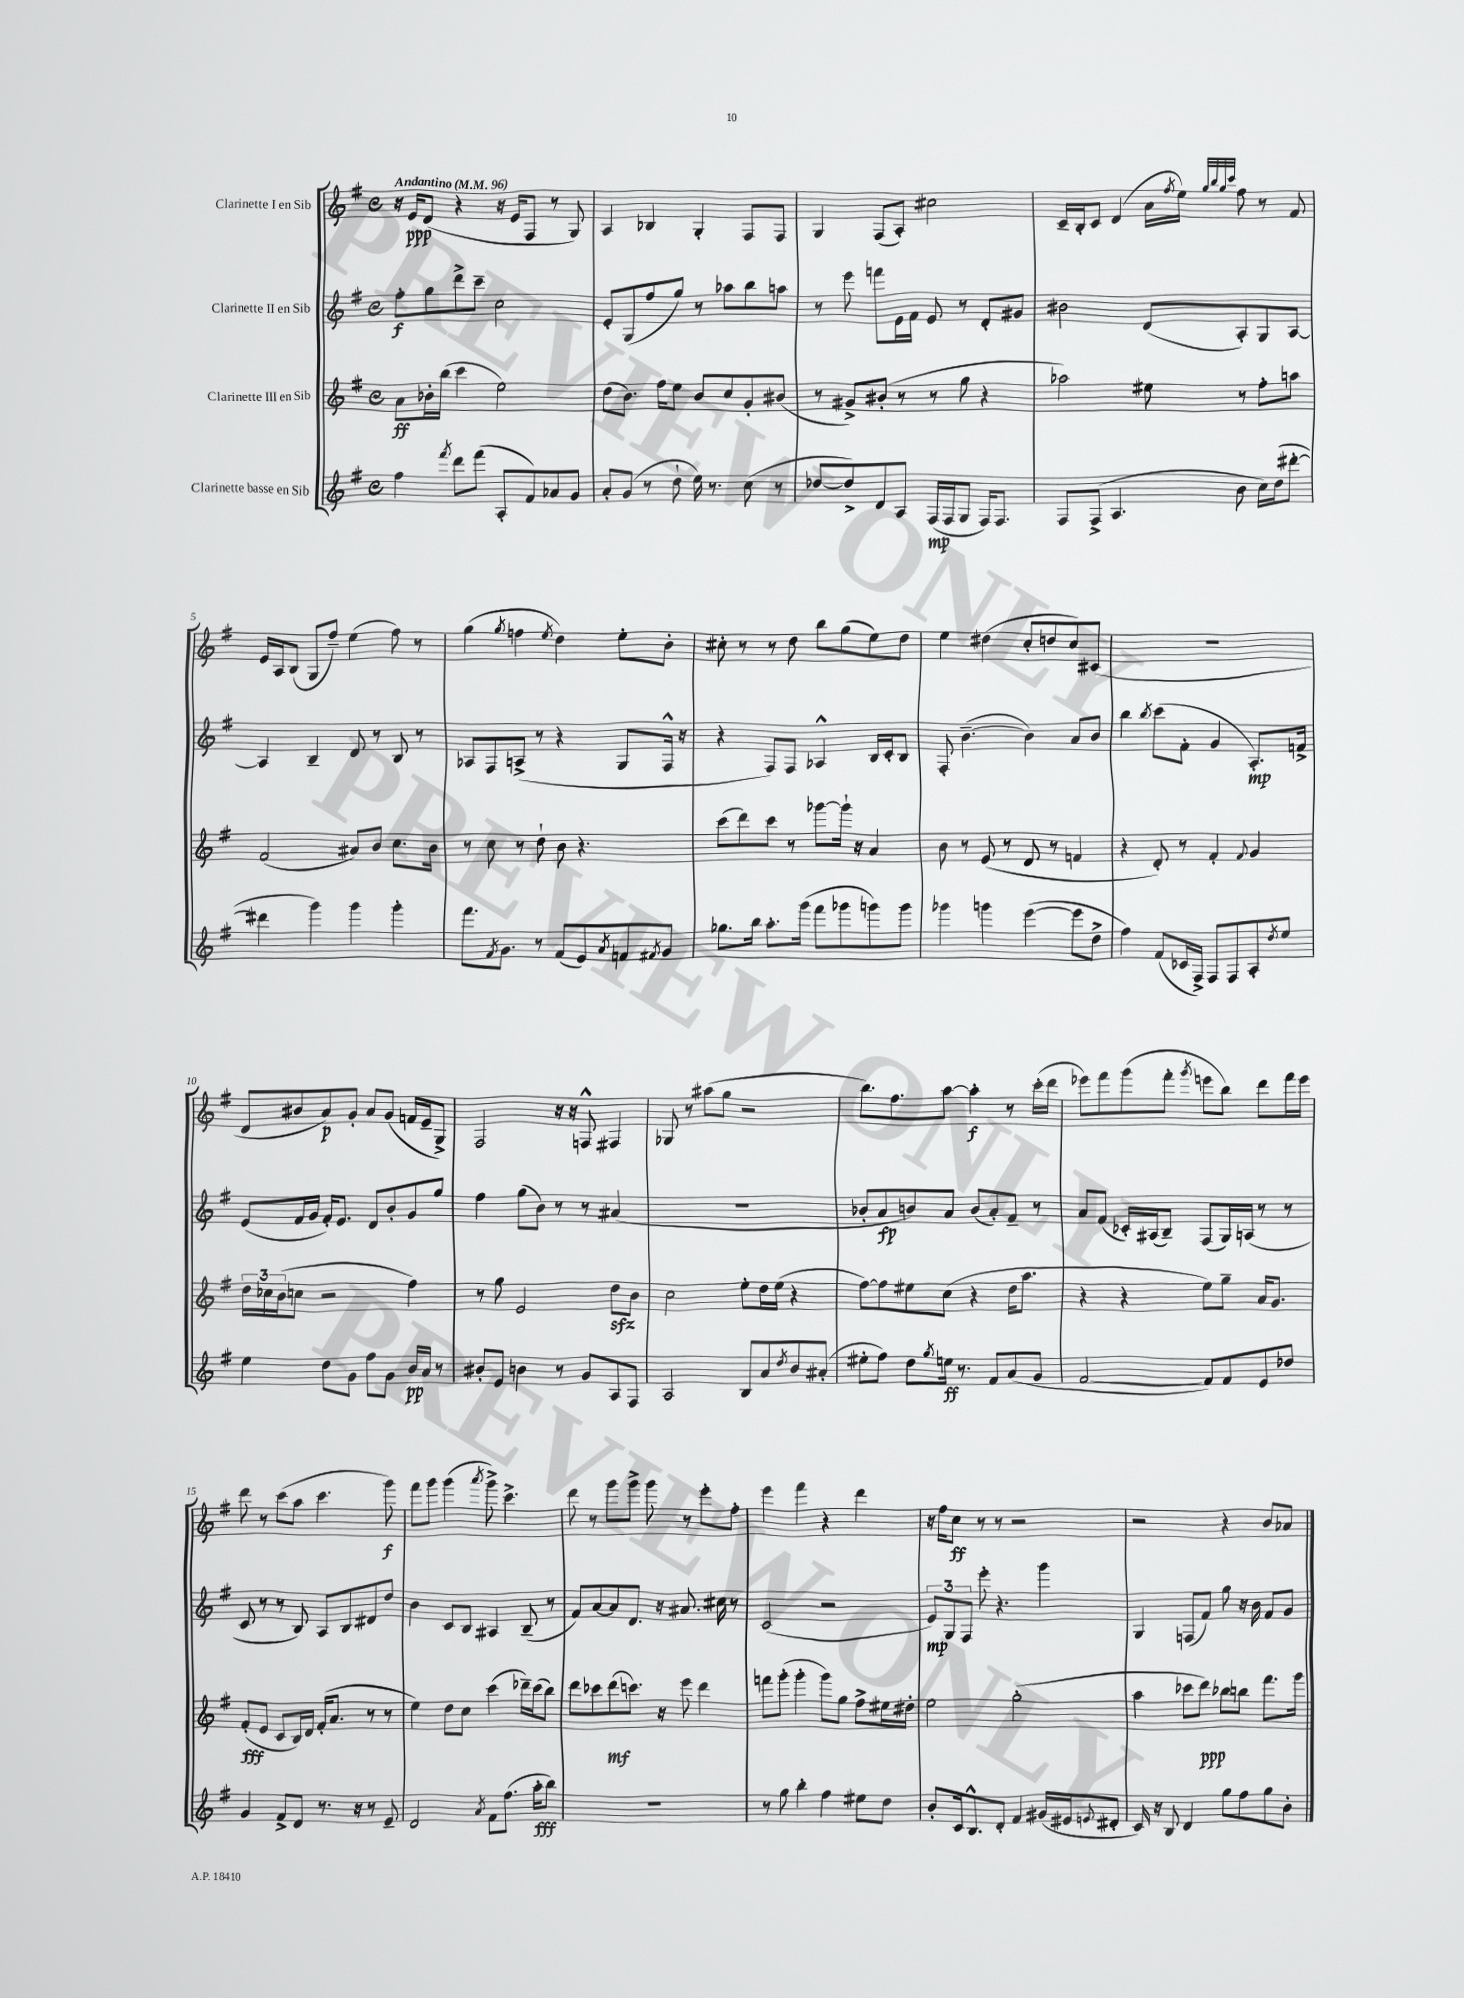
<<
\new StaffGroup <<
\new Staff = "s0" \with { instrumentName = "Clarinette I en Sib" } {
    \clef treble \key g \major \defaultTimeSignature \time 4/4 \tempo "Andantino" 4 = 96
    r16 e'16\ppp d'8( r4 r16 e'16 fis8 r8 g8) |
    a4 bes4 g4-. fis8 fis8 |
    g4 fis8( a8-.) cis''2 |
    c'16-- b16-. c'8 d'4( a'16 \acciaccatura { fis''8 } e''16) \grace { g''32 b''32 g''32 c'''32 } fis''8 r8 fis'8 |
    e'16 a16 b8( g8 fis''8--) e''4( fis''8) r8 |
    g''4( \acciaccatura { g''8 } f''4 \acciaccatura { e''8 } d''4) e''8-. b'8-. |
    cis''8-. r8 r8 d''8 b''8 g''8( e''8) d''8 |
    e''4 dis''4( c''8-. d''8 c''8) cis'8( |
    R1 |
    d'8 bis'8 a'8\p) g'8-. a'8 g'8( f'16 e'16-- g8->) |
    fis2 r16 r16 f8-^ fis4 |
    ges8 r8 ais''8( g''8 r2 |
    b''8.) fis''8. a''8~ a''4-.\f r8 c'''16-.( d'''16 |
    ees'''8) fis'''8 g'''8( fis'''8-. \acciaccatura { g'''8 } e'''8 b''8) d'''8 fis'''16 e'''16 |
    d'''8 r8 c'''8( a''8 c'''4. g'''8\f) |
    fis'''8 g'''8 g'''4( \acciaccatura { a'''8 } g'''8->) c'''4.-> |
    d'''8 r8 g'''8 g'''8-> g'''8 r8 e'''8-. fis''8-. |
    e'''4 fis'''4 r4 d'''4 |
    r16 fis''16 c''8\ff r8 r8 r2 |
    r2 r4 b'8 aes'8 \bar "|." |
}
\new Staff = "s1" \with { instrumentName = "Clarinette II en Sib" } {
    \clef treble \key g \major \defaultTimeSignature \time 4/4
    fis''8-.\f g''8 d'''8-> c'''8-- c''2 |
    e'8-. g8( fis''8 g''8) r8 aes''8 b''8 a''8 |
    r8 e'''8 f'''8 e'16 fis'16 e'8 r8 d'8-. gis'8 |
    bis'2 d'8( a8-.) g8 a8~ |
    a4 b4-- d'8 r8 b8 r8 |
    aes8 fis8 a8->( r8 r4 g8 fis16-^ r16 |
    r4 fis8) fis8 aes4-^ b16 c'16-. b8 |
    fis8-. b'4.~--( b'4) a'8 b'8 |
    b''4 \acciaccatura { b''8 } c'''8( fis'8-. g'4 a8.-.\mp) f'16-> |
    e'8( fis'16 g'16 fis'16-.) e'8. d'8 b'8-. g'8 g''8 |
    fis''4 g''8( b'8) r8 r8 ais'4( |
    R1 |
    bes'8-. a'8\fp b'8) a'8 b'8( a'8-.) fis'8-- r8 |
    a'8 fis'8( ces'16-.) ais16( b8--) fis8( g16) a16( r8 r8 |
    c'8 r8 r8 b8) a8 b8 dis'8 d''8 |
    b'4 c'8 b8 ais4 b8--( r8 |
    fis'8) a'8~ a'8 d'8. r16 ais'8. cis''16 r8 |
    c'2( r2 |
    \tuplet 3/2 { e'8\mp) g8 fis8 } e'''8-. r4. g'''4 |
    g4 f8( fis'8) g''8 r16 b'16 fis'8 g'8 \bar "|." |
}
\new Staff = "s2" \with { instrumentName = "Clarinette III en Sib" } {
    \clef treble \key g \major \defaultTimeSignature \time 4/4
    a'8\ff bes'16-. b''16( c'''4 e''2) |
    d''8( b'8.) fis''16 e''8 b'8 c''8 g'8-. bis'8( |
    r8 gis'8->) bis'8-.( r8 r8 g''8 r4 |
    aes''2) eis''8 r8 fis''8-. a''8 |
    fis'2( ais'8) b'8 c''8. b'16 |
    r8 c''8 r8 d''8-! b'8 r4. |
    c'''8( d'''8) c'''8 r8 ges'''8~ ges'''16-! r16 a'4 |
    b'8 r8 e'8( r8 d'8 r8 f'4 |
    r4 d'8-.) r8 fis'4-. \appoggiatura { fis'8 } g'4 |
    \tuplet 3/2 { d''16 ces''16 b'16( } c''8 r2 fis''4) |
    r8 g''8 e'2 d''8\sfz b'8 |
    c''2 e''8-. d''16 e''16( r4 |
    fis''8~) fis''8 eis''8 c''8( r4 d''16 a''8. |
    r4 r4 e''8) g''8-- a'16 g'8. |
    fis'8-.\fff( e'8 c'8 b16) d'16 fis'16-.( a'8. r8 r8 |
    e''4) d''8 c''8 c'''4( des'''16--) c'''16( b''8) |
    d'''8 ces'''8 d'''8\mf( c'''8.) r16 e'''8 d'''4 |
    f'''8 g'''8-.( g'''4-. g'''8) g''8 fis''8-> eis''16 dis''16-. |
    e''2 g''2-.( |
    a''4 ces'''8 d'''8\ppp) bes''8 b''8 fis'''8. g'''16 \bar "|." |
}
\new Staff = "s3" \with { instrumentName = "Clarinette basse en Sib" } {
    \clef treble \key g \major \defaultTimeSignature \time 4/4
    fis''4 \acciaccatura { fis'''8 } d'''8 fis'''8( a8-. fis'8) aes'8 g'8 |
    a'8-. g'8( r8 d''8-! e''16) r8. c''8( r8 |
    des''8~ des''8->) d'8 a8 fis16\mp( fis16 g8 fis16) fis8. |
    fis8 fis8->( a4. b'8 c''16) d''16( dis'''8~-. |
    dis'''4 g'''4) g'''4 g'''4-. |
    fis'''8. \acciaccatura { fis'8 } g'8. r8 fis'8( e'8) \acciaccatura { a'8 } f'8 \acciaccatura { fis'8 } g'8 |
    ges''8. b''16 a''8.-. g'''16( fis'''8 ges'''8 g'''8) g'''8 |
    ges'''4 g'''4 e'''4~( e'''8 d''8-> |
    fis''4) fis'8( ces'16 fis16->) fis8 fis8 a8-. \acciaccatura { d''8 } e''8 |
    e''4 d''8 g'8 fis''8 g'8 b'16\pp a'16 r8 |
    bis'8-. e'8 b'4 r8 g'8 a8 fis8 |
    a2 b8 a'8 \acciaccatura { d''8 } b'8 ais'8-.( |
    eis''8-. fis''8) d''8 \acciaccatura { g''8 } e''16\ff r8. fis'8 a'8( g'8 |
    fis'2~ fis'8) fis'8 e'8 des''8 |
    g'4 fis'8-> d'8 r8. r16 r8 e'8-- |
    d'2 \acciaccatura { a'8 } fis'8 fis''8.( a''16-.\fff b''8) |
    R1 |
    r8 g''8 b''4-. fis''4 eis''8 d''8 |
    b'8-. c'16 b8.-^ d'8-. fis'4 gis'16( eis'16 \appoggiatura { e'8 } dis'8-. |
    c'16) r16 b8 d'4 g''8 fis''8 g''8 b'8-. \bar "|." |
}
>>
>>
